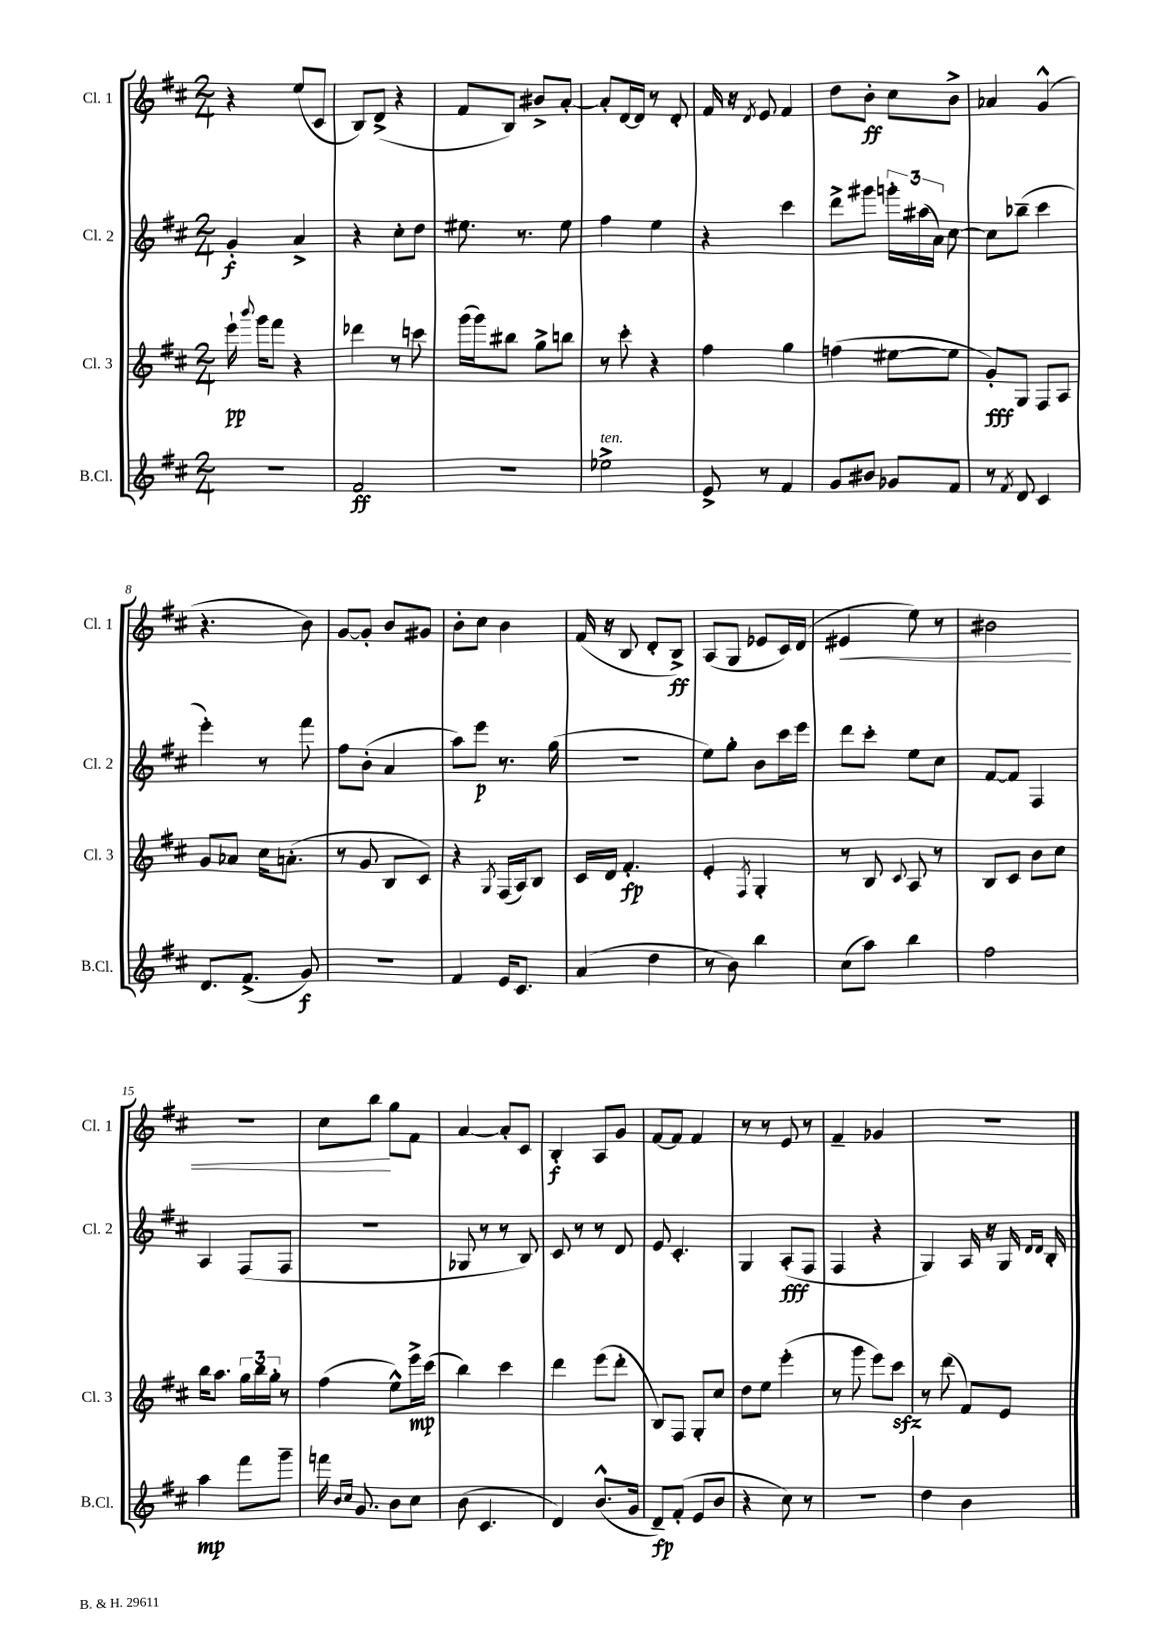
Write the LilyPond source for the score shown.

<<
\new StaffGroup <<
\new Staff = "s0" \with { instrumentName = "Cl. 1" shortInstrumentName = "Cl. 1" } {
    \clef treble \key d \major \numericTimeSignature \time 2/4
    \autoBeamOff r4 e''8[( cis'8] |
    b8[) d'8]->( r4 |
    fis'8[ b8]) bis'8[-> a'8]~-. |
    a'8[-. d'16~ d'16] r8 d'8-. |
    fis'16 r16 \acciaccatura { d'8 } e'8 fis'4 |
    d''8[ b'8]-.\ff cis''8[ b'8]-> |
    aes'4 g'4-^( |
    r4. b'8) |
    g'8[~ g'8]-. b'8[ gis'8] |
    b'8[-. cis''8] b'4 |
    fis'16( r16 b8 d'8[-. b8]->\ff) |
    a8[( g8] ees'8[ cis'16) d'16]( |
    eis'4\< e''8) r8 |
    bis'2 |
    R2 |
    cis''8[ b''8]\! g''8[ fis'8] |
    a'4~ a'8[-. cis'8] |
    b4-.\f a8[ g'8] |
    fis'8[~ fis'8] fis'4 |
    r8 r8 e'8 r8 |
    fis'4-- ges'4 |
    r2 \bar "|." |
}
\new Staff = "s1" \with { instrumentName = "Cl. 2" shortInstrumentName = "Cl. 2" } {
    \clef treble \key d \major \numericTimeSignature \time 2/4
    \autoBeamOff g'4-.\f a'4-> |
    r4 cis''8[-. d''8] |
    eis''8. r8. eis''8 |
    fis''4 e''4 |
    r4 cis'''4 |
    d'''8[-> gis'''8] \tuplet 3/2 { g'''16[-. ais''16( a'16]) } cis''8~ |
    cis''8[ bes''8]--( cis'''4 |
    e'''4-.) r8 fis'''8 |
    fis''8[ b'8]-.( a'4 |
    a''8[) e'''8]\p r8. g''16( |
    r2 |
    e''8[) g''8]-. b'8[ cis'''16 e'''16] |
    d'''8[ cis'''8]-. e''8[ cis''8] |
    fis'8[~ fis'8] fis4 |
    a4 fis8[( fis8] |
    R2 |
    ges8 r8 r8 b8) |
    cis'8 r8 r8 d'8 |
    e'8 cis'4.-. |
    g4 a8[-.\fff( fis8] |
    fis4 r4 |
    g4) a16 r16 g16 \grace { d'16[ d'16] } b16-. \bar "|." |
}
\new Staff = "s2" \with { instrumentName = "Cl. 3" shortInstrumentName = "Cl. 3" } {
    \clef treble \key d \major \numericTimeSignature \time 2/4
    \autoBeamOff e'''16-!\pp \appoggiatura { b'''8 } g'''16[ fis'''8] r4 |
    des'''4 r8 c'''8 |
    g'''16[( g'''16) bis''8] g''8[-> b''8] |
    r8 cis'''8-. r4 |
    fis''4 g''4 |
    f''4( eis''8[~ eis''8] |
    g'8[-.\fff) g8] fis8[ a8] |
    g'8[ aes'8] cis''16[ a'8.]-.( |
    r8 g'8 b8[ cis'8]) |
    r4 \acciaccatura { g8 } fis16[( a16) b8] |
    cis'16[ d'16] fis'4.-.\fp |
    e'4-. \acciaccatura { fis8 } g4-. |
    r8 b8 \appoggiatura { cis'8 } a8 r8 |
    b8[ cis'8] b'8[ cis''8] |
    b''16[ a''8.] \tuplet 3/2 { g''16[ b''16 g''16]-. } r8 |
    fis''4( e''8[-^) e'''16->\mp cis'''16]( |
    b''4) cis'''4 |
    d'''4 e'''8[( d'''8]-. |
    b8[) fis8] g8[-. cis''8] |
    d''8[ e''8] e'''4-.( |
    r8 g'''8 e'''8[) cis'''8]\sfz |
    r8 d'''8( fis'8[) e'8] \bar "|." |
}
\new Staff = "s3" \with { instrumentName = "B.Cl." shortInstrumentName = "B.Cl." } {
    \clef treble \key d \major \numericTimeSignature \time 2/4
    \autoBeamOff R2 |
    fis'2\ff |
    r2 |
    ees''2->^\markup { \italic "ten." } |
    e'8-> r8 fis'4 |
    g'8[ bis'8] ges'8[ fis'8] |
    r8 \acciaccatura { fis'8 } d'8 cis'4 |
    d'8.[ fis'8.]->( g'8\f) |
    R2 |
    fis'4 e'16[ cis'8.] |
    a'4( d''4 |
    r8 b'8) b''4 |
    cis''8[( a''8]) b''4 |
    fis''2 |
    a''4\mp fis'''8[ g'''8]-- |
    f'''16 \grace { b'16[ cis''16] } g'8. b'8[ cis''8] |
    b'8( cis'4. |
    d'4) b'8.[-^( g'16] |
    d'8[--\fp) fis'8]-.( e'8[ b'8] |
    r4 cis''8) r8 |
    r2 |
    d''4 b'4 \bar "|." |
}
>>
>>
